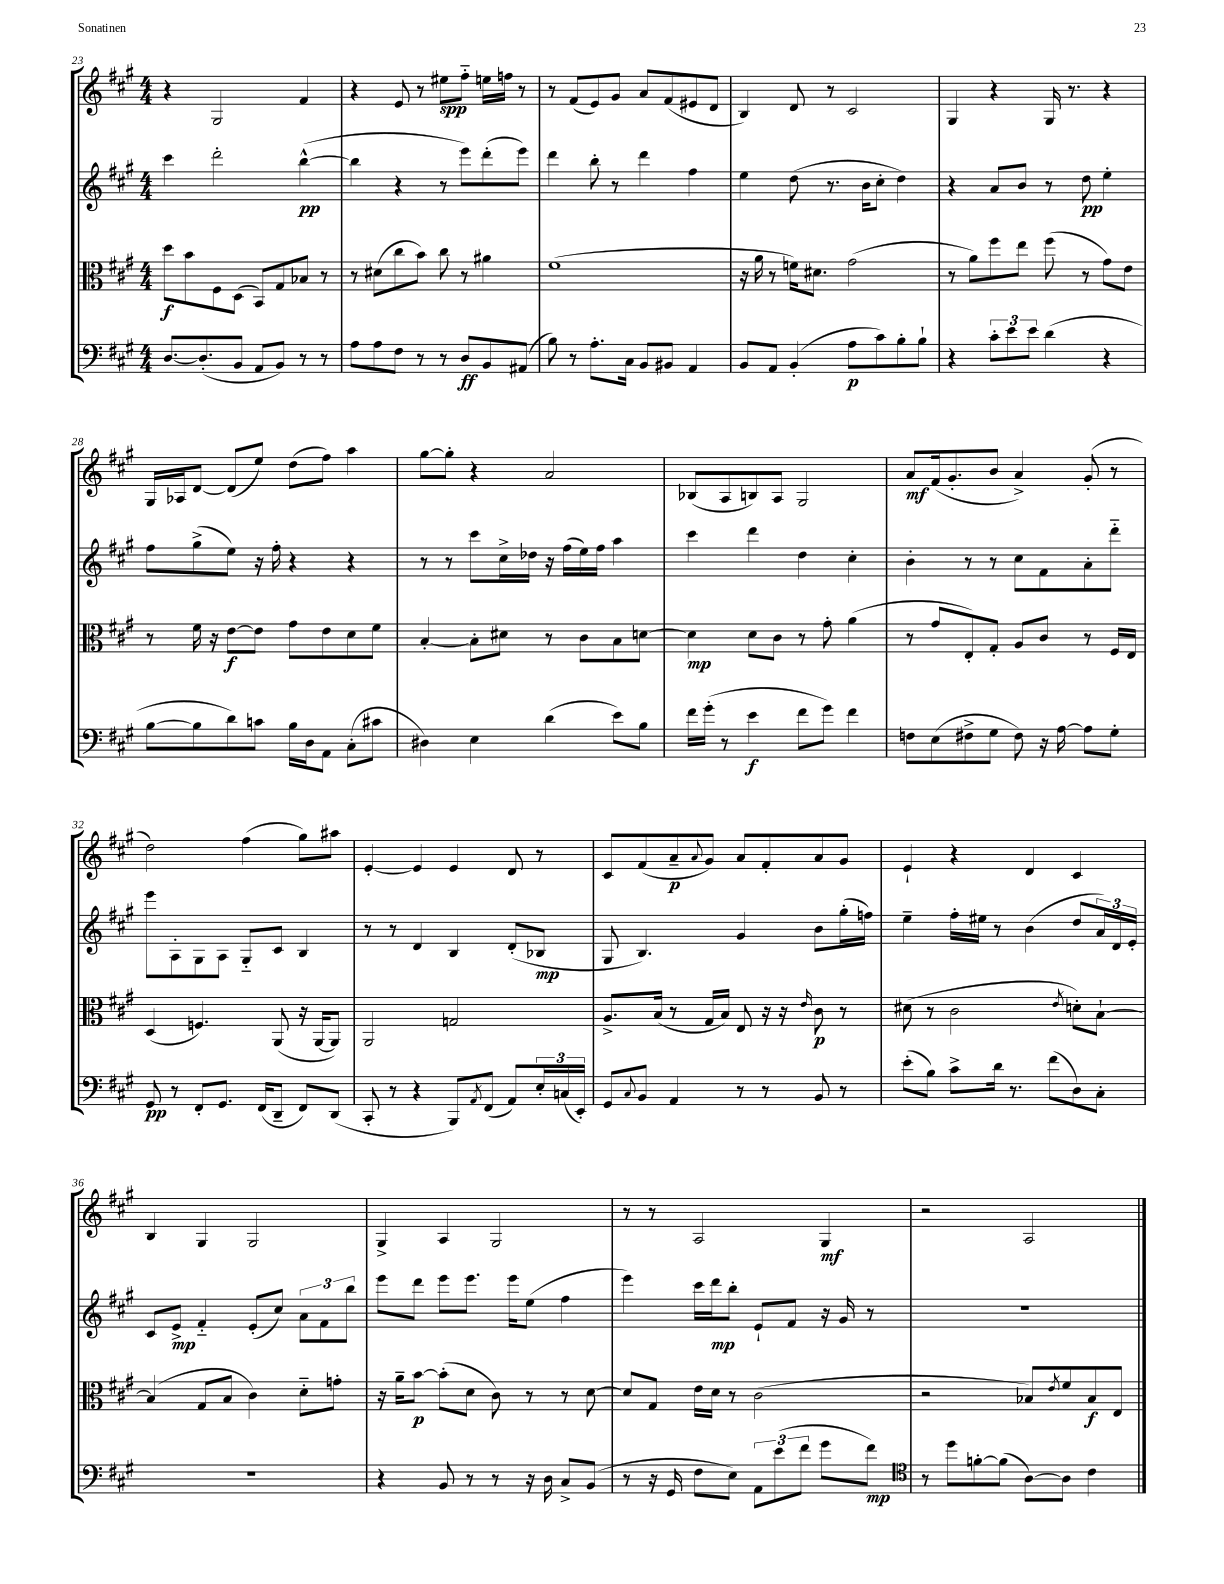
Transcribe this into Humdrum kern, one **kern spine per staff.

**kern	**kern	**kern	**kern
*staff4	*staff3	*staff2	*staff1
*clefF4	*clefC3	*clefG2	*clefG2
*k[f#c#g#]	*k[f#c#g#]	*k[f#c#g#]	*k[f#c#g#]
*M4/4	*M4/4	*M4/4	*M4/4
[8.D	8dd	4ccc#	4r
.	8b	.	.
(8.D']	.	.	.
.	8F#	2ddd'	2G#
8BB	(8D	.	.
8AA	8BB)	.	.
8BB)	8G#	.	.
8r	8B-	([4bb^^	4f#
8r	8r	.	.
=	=	=	=
8A	8r	4bb]	4r
8A	(8d#	.	.
8F#	8cc#	4r	8e
8r	8b)	.	8r
8r	8cc#	8r	8ee#
8D	8r	8eee)	8ff#'~
8BB	4a#	(8ddd'	16ee
.	.	.	16ff
(8AA#	.	8eee)	8r
=	=	=	=
8B)	(1f#	4ddd	8r
8r	.	.	(8f#
8.A'	.	8bb'	8e)
.	.	8r	8g#
16C#	.	.	.
8BB	.	4ddd	8a
8BB#	.	.	(8f#
4AA	.	4ff#	8e#
.	.	.	8d
=	=	=	=
8BB	16r	4ee	4B)
.	16a	.	.
8AA	8r	.	.
(4BB'	16f)	(8dd	8d
.	8.d#	.	.
.	.	8.r	8r
8A	(2g#	.	2c#
.	.	16b	.
8c#)	.	8cc#'	.
8B'	.	4dd)	.
8B`	.	.	.
=	=	=	=
4r	8r	4r	4G#
.	8a)	.	.
12c#'	8ff#	8a	4r
12e	.	.	.
.	8ee	8b	.
12e	.	.	.
(4d	(8ff#	8r	16G#
.	.	.	8.r
.	8r	8dd	.
4r	8g#)	4ee'	4r
.	8e	.	.
=	=	=	=
[8B	8r	8ff#	16G#
.	.	.	16A-
8B]	16f#	(8gg#^	[8d
.	16r	.	.
8d)	[8e	8ee)	(8d]
8c	8e]	16r	8ee)
.	.	16ff#'	.
16B	8g#	4r	(8dd
16D	.	.	.
8AA	8e	.	8ff#)
(8C#'	8d	4r	4aa
8c#	8f#	.	.
=	=	=	=
4D#)	[4B'	8r	[8gg#
.	.	8r	8gg#']
4E	8B']	8ccc#	4r
.	8d#	16cc#^	.
.	.	16dd-	.
(4d	8r	16r	2a
.	.	(16ff#	.
.	8c#	16ee)	.
.	.	16ff#	.
8e)	8B	4aa	.
8B	[8d	.	.
=	=	=	=
16f#	4d]	4ccc#	(8B-
(16g#'	.	.	.
8r	.	.	8A
4e	8d	4ddd	8B)
.	8c#	.	8A
8f#	8r	4dd	2G#
8g#)	8g#'	.	.
4f#	(4a	4cc#'	.
=	=	=	=
8F	8r	4b'	8a
(8E	8g#	.	(16f#
.	.	.	8.g#'
8F#^	8E')	8r	.
8G#	8G#'	8r	8b
8F#)	8A	8cc#	4a^)
16r	8c#	8f#	.
[16A	.	.	.
8A]	8r	8a'	(8g#'
8G#'	16F#	8ddd'~	8r
.	16E	.	.
=	=	=	=
8GG#	(4D	8eee	2dd)
8r	.	8A'	.
8FF#'	4.F)	8G#	.
8.GG#	.	8A	.
.	.	8G#'~	(4ff#
(16FF#	.	.	.
8DD~	(8AA	8c#	.
8FF#)	16r	4B	8gg#)
.	[16AA	.	.
(8DD	8AA])	.	8aa#
=	=	=	=
8CC#'	2AA	8r	[4e'
8r	.	8r	.
4r	.	4d	4e]
8BBB)	2G	4B	4e
8qAA	.	.	.
(8FF#	.	.	.
8AA)	.	(8d'	8d
24E'	.	8B-	8r
(24C	.	.	.
24EE')	.	.	.
=	=	=	=
8GG#	8.A^	8G#	8c#
8qqC#	.	.	.
8BB	.	4.B)	(8f#
.	(16B	.	.
4AA	8r	.	8a~
.	.	.	8qqa
.	16G#	.	8g#)
.	16B)	.	.
8r	8E	4g#	8a
8r	16r	.	8f#'
.	16r	.	.
.	16qqe	.	.
8BB	8c#	8b	8a
8r	8r	(16gg#'	8g#
.	.	16ff)	.
=	=	=	=
(8e'	(8d#	4ee~	4e`
8B)	8r	.	.
8c#^	2c#	16ff#'	4r
.	.	16ee#	.
16d	.	8r	.
8.r	.	.	.
.	.	(4b	4d
(8f#	.	.	.
.	8qe	.	.
8D)	8d')	8dd	4c#
8C#'	[8B`	24a)	.
.	.	24d	.
.	.	24e'	.
=	=	=	=
1r	(4B]	8c#	4B
.	.	8e^	.
.	8G#	4f#'~	4G#
.	8B	.	.
.	4c#)	(8e'	2G#
.	.	8cc#)	.
.	8d'~	12a	.
.	.	12f#	.
.	8g'	.	.
.	.	12bb	.
=	=	=	=
4r	16r	8eee	4G#^
.	16a~	.	.
.	[8b	8ddd	.
8BB	(8b']	8eee	4A
8r	8d	8.eee	.
8r	8c#)	.	2G#
.	.	16eee	.
16r	8r	(8ee	.
16D	.	.	.
8C#^	8r	4ff#	.
(8BB	[8d	.	.
=	=	=	=
8r	8d]	4eee)	8r
16r	8G#	.	8r
16GG#	.	.	.
8F#	16e	16ccc#	2A
.	16d	16ddd	.
8E)	8r	8bb'	.
12AA	(2c#	8e`	.
(12e	.	.	.
.	.	8f#	.
12f#	.	.	.
8g#	.	16r	4G#
.	.	16g#	.
8f#)	.	8r	.
=	=	=	=
*clefC4	*	*	*
8r	2r	1r	2r
8dd	.	.	.
[8f'	.	.	.
(8f]	.	.	.
[8A)	8B-)	.	2A
.	8qe	.	.
8A]	8f#	.	.
4c#	8B-	.	.
.	8E	.	.
==	==	==	==
*-	*-	*-	*-
